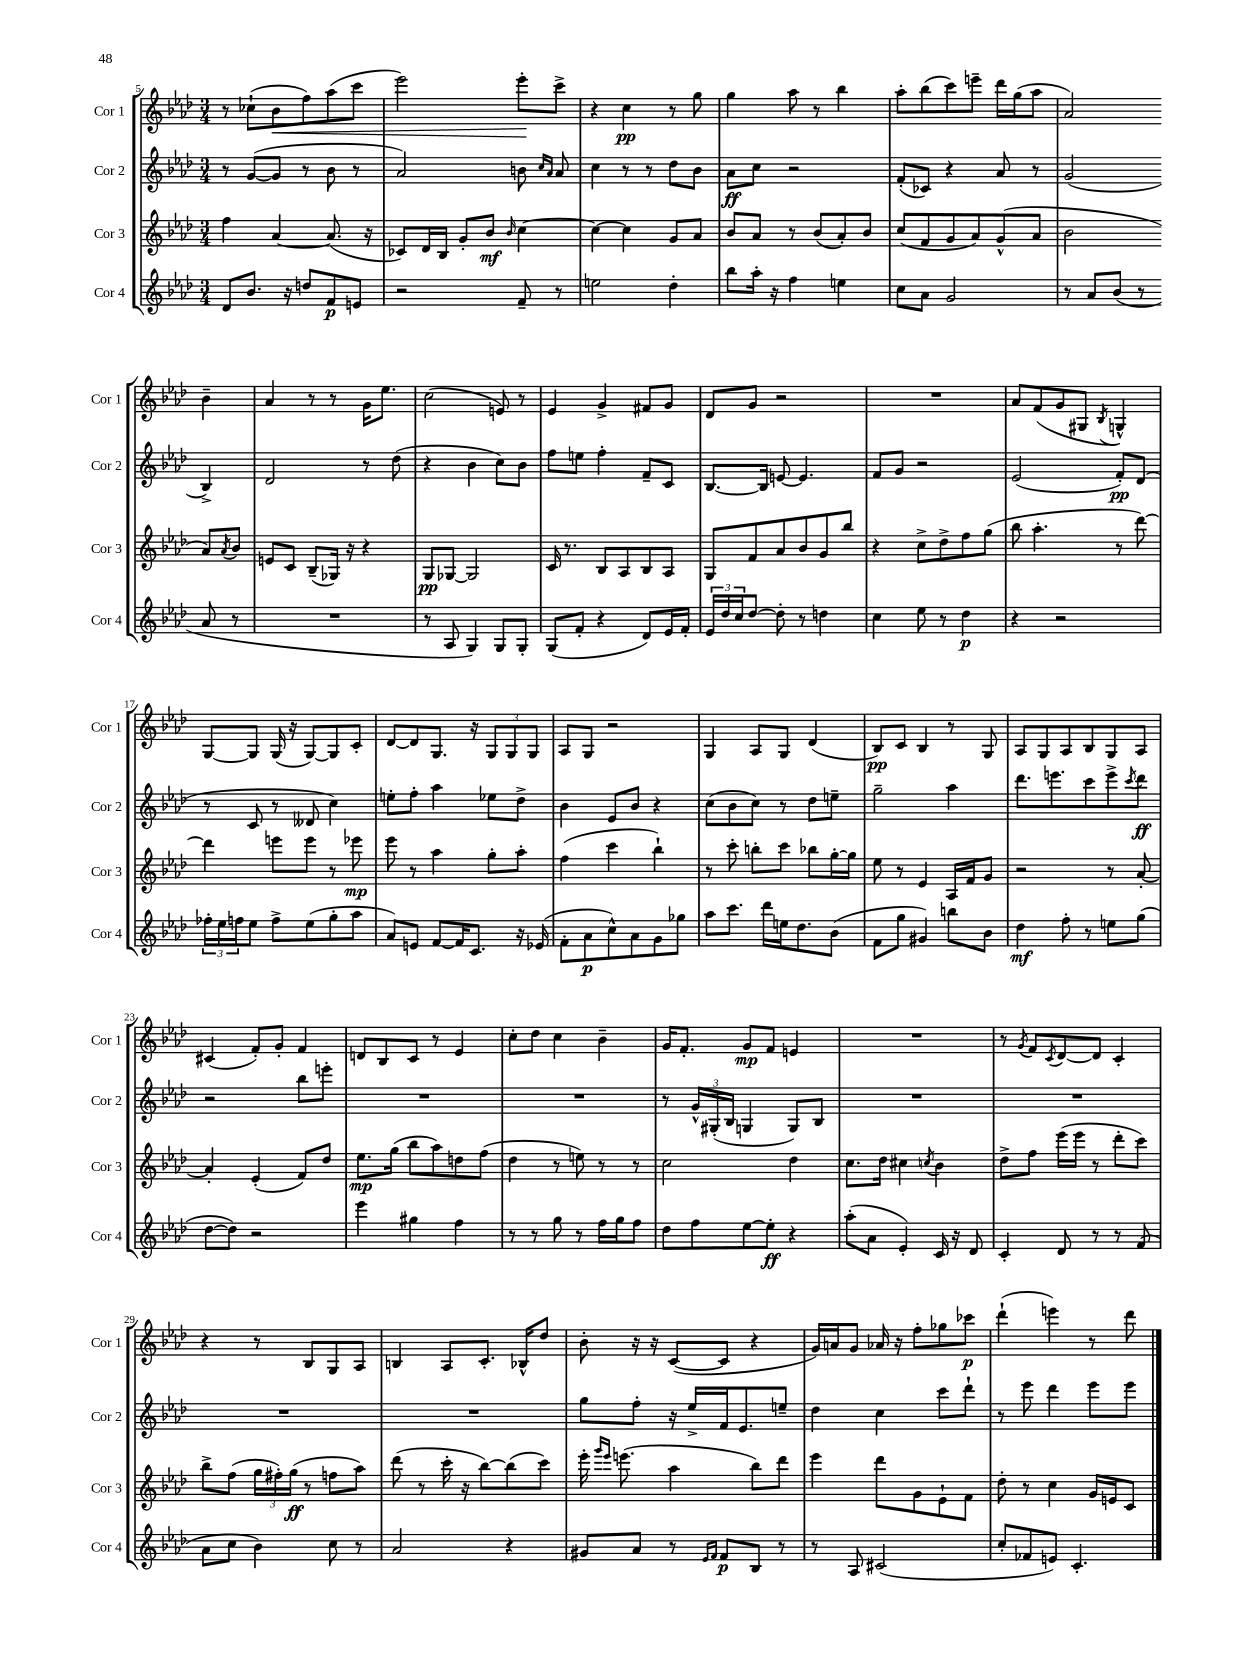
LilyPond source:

<<
\new StaffGroup <<
\new Staff = "s0" \with { instrumentName = "Cor 1" shortInstrumentName = "Cor 1" } {
    \clef treble \key aes \major \numericTimeSignature \time 3/4
    r8 ces''8-!( bes'8\< f''8) aes''8( c'''8 |
    ees'''2) ees'''8-.\! c'''8-> |
    r4 c''4\pp r8 g''8 |
    g''4 aes''8 r8 bes''4 |
    aes''8-. bes''8( c'''8) e'''8-- des'''16 g''16( aes''8 |
    aes'2) bes'4-- |
    aes'4 r8 r8 g'16 ees''8. |
    c''2( e'8) r8 |
    ees'4 g'4-> fis'8 g'8 |
    des'8 g'8 r2 |
    R2. |
    aes'8 f'8( g'8 gis8 \acciaccatura { bes8 } g4-^) |
    g8~ g8 g16( r16 g8~) g8 c'8-. |
    des'8~ des'8 g8. r16 \tuplet 3/2 { g8 g8 g8 } |
    aes8 g8 r2 |
    g4 aes8 g8 des'4( |
    bes8\pp) c'8 bes4 r8 g8 |
    aes8 g8 aes8 bes8 g8 aes8 |
    cis'4( f'8-.) g'8-. f'4 |
    d'8 bes8 c'8 r8 ees'4 |
    c''8-. des''8 c''4 bes'4-- |
    g'16 f'8.-. g'8\mp f'8 e'4 |
    R2. |
    r8 \acciaccatura { g'8 } f'8 \acciaccatura { c'8 } des'8~ des'8 c'4-. |
    r4 r8 bes8 g8 aes8 |
    b4 aes8 c'8.-. bes16-^ des''8 |
    bes'8-. r16 r16 c'8~( c'8 r4 |
    g'16) a'16 g'8 aes'16 r16 f''8-. ges''8 ces'''8\p |
    des'''4-!( e'''4) r8 des'''8 \bar "|." |
}
\new Staff = "s1" \with { instrumentName = "Cor 2" shortInstrumentName = "Cor 2" } {
    \clef treble \key aes \major \numericTimeSignature \time 3/4
    r8 g'8~( g'8 r8 bes'8 r8 |
    aes'2) b'8 \grace { c''16 aes'16 } aes'8 |
    c''4 r8 r8 des''8 bes'8 |
    aes'8\ff c''8 r2 |
    f'8-.( ces'8) r4 aes'8 r8 |
    g'2( bes4->) |
    des'2 r8 des''8( |
    r4 bes'4 c''8) bes'8 |
    f''8 e''8 f''4-. f'8-- c'8 |
    bes8.~ bes16 e'8~ e'4. |
    f'8 g'8 r2 |
    ees'2( f'8-.\pp) des'8( |
    r8 c'8 r8 deses'8 c''4) |
    e''8-. f''8-. aes''4 ees''8 des''8-> |
    bes'4 ees'8 bes'8 r4 |
    c''8( bes'8 c''8) r8 des''8 e''8-- |
    g''2-- aes''4 |
    des'''8. e'''8. c'''8 e'''8-> \acciaccatura { c'''8 } des'''8\ff |
    r2 bes''8 e'''8-. |
    R2. |
    R2. |
    r8 \tuplet 3/2 { g'16-^ gis16-.( bes16 } g4 g8) bes8 |
    R2. |
    R2. |
    R2. |
    R2. |
    g''8 f''8-. r16 ees''16-> f'16 ees'8. e''8-- |
    des''4 c''4 c'''8 des'''8-! |
    r8 ees'''8 des'''4 ees'''8 ees'''8 \bar "|." |
}
\new Staff = "s2" \with { instrumentName = "Cor 3" shortInstrumentName = "Cor 3" } {
    \clef treble \key aes \major \numericTimeSignature \time 3/4
    f''4 aes'4~ aes'8.( r16 |
    ces'8) des'16 bes16 g'8-. bes'8\mf \grace { bes'16 } c''4~ |
    c''4~ c''4 g'8 aes'8 |
    bes'8 aes'8 r8 bes'8( aes'8-.) bes'8 |
    c''8( f'8 g'8 aes'8) g'8-^( aes'8 |
    bes'2 aes'8) \acciaccatura { aes'8 } bes'8 |
    e'8 c'8 bes8--( ges16) r16 r4 |
    g8\pp ges8~ ges2 |
    c'16 r8. bes8 aes8 bes8 aes8 |
    g8 f'8 aes'8 bes'8 g'8 bes''8 |
    r4 c''8-> des''8-> f''8 g''8( |
    bes''8 aes''4.-. r8 des'''8~) |
    des'''4 e'''8 e'''8 r8 ees'''8\mp |
    ees'''8 r8 aes''4 g''8-. aes''8-. |
    f''4( c'''4 bes''4-!) |
    r8 c'''8-. b''8-. c'''8 bes''8 g''16~-. g''16 |
    ees''8 r8 ees'4 aes16 f'16 g'8 |
    r2 r8 aes'8~-. |
    aes'4-. ees'4-.( f'8) des''8 |
    ees''8.\mp g''16( bes''8 aes''8) d''8 f''8( |
    des''4 r8 e''8) r8 r8 |
    c''2 des''4 |
    c''8. des''16 cis''4 \acciaccatura { c''8 } bes'4 |
    des''8-> f''8 ees'''16( ees'''16 r8 des'''8-. c'''8) |
    bes''8-> f''8( \tuplet 3/2 { g''16 fis''16-.) g''16\ff( } r8 f''8 aes''8) |
    des'''8( r8 c'''16-. r16 bes''8~) bes''8( c'''8) |
    ees'''16-. \grace { g'''16 ees'''16 } e'''8.( aes''4 bes''8) des'''8 |
    ees'''4 des'''8 g'8 ees'8-! f'8 |
    des''8-. r8 c''4 g'16 e'16 c'8 \bar "|." |
}
\new Staff = "s3" \with { instrumentName = "Cor 4" shortInstrumentName = "Cor 4" } {
    \clef treble \key aes \major \numericTimeSignature \time 3/4
    des'8 bes'8. r16 d''8 f'8\p e'8 |
    r2 f'8-- r8 |
    e''2 des''4-. |
    bes''8 aes''16-. r16 f''4 e''4 |
    c''8 aes'8 g'2 |
    r8 aes'8 bes'8( r8 aes'8 r8 |
    R2. |
    r8 aes8 g4) g8 g8-. |
    g8( f'8-. r4 des'8) ees'16 f'16-. |
    \tuplet 3/2 { ees'16 des''16 c''16 } des''8~ des''8-. r8 d''4 |
    c''4 ees''8 r8 des''4\p |
    r4 r2 |
    \tuplet 3/2 { fes''16-. ees''16 f''16 } ees''8 f''8-> ees''8( g''8-. aes''8 |
    aes'8) e'8 f'8~ f'16 c'8. r16 ees'16( |
    f'8-. aes'8\p c''8-^) aes'8 g'8 ges''8 |
    aes''8 c'''8. des'''16 e''16 des''8. bes'8( |
    f'8 g''8 gis'4) b''8 bes'8 |
    des''4\mf f''8-. r8 e''8 g''8( |
    des''8~ des''8) r2 |
    ees'''4 gis''4 f''4 |
    r8 r8 g''8 r8 f''16 g''16 f''8 |
    des''8 f''8 ees''8~ ees''8-.\ff r4 |
    aes''8-.( aes'8 ees'4-.) c'16 r16 des'8 |
    c'4-. des'8 r8 r8 f'8( |
    aes'8 c''8 bes'4) c''8 r8 |
    aes'2 r4 |
    gis'8 aes'8 r8 \grace { ees'16 f'16 } f'8\p bes8 r8 |
    r8 aes8 cis'2( |
    c''8-. fes'8 e'8) c'4.-. \bar "|." |
}
>>
>>
\layout { \context { \Score currentBarNumber = #5 } }
